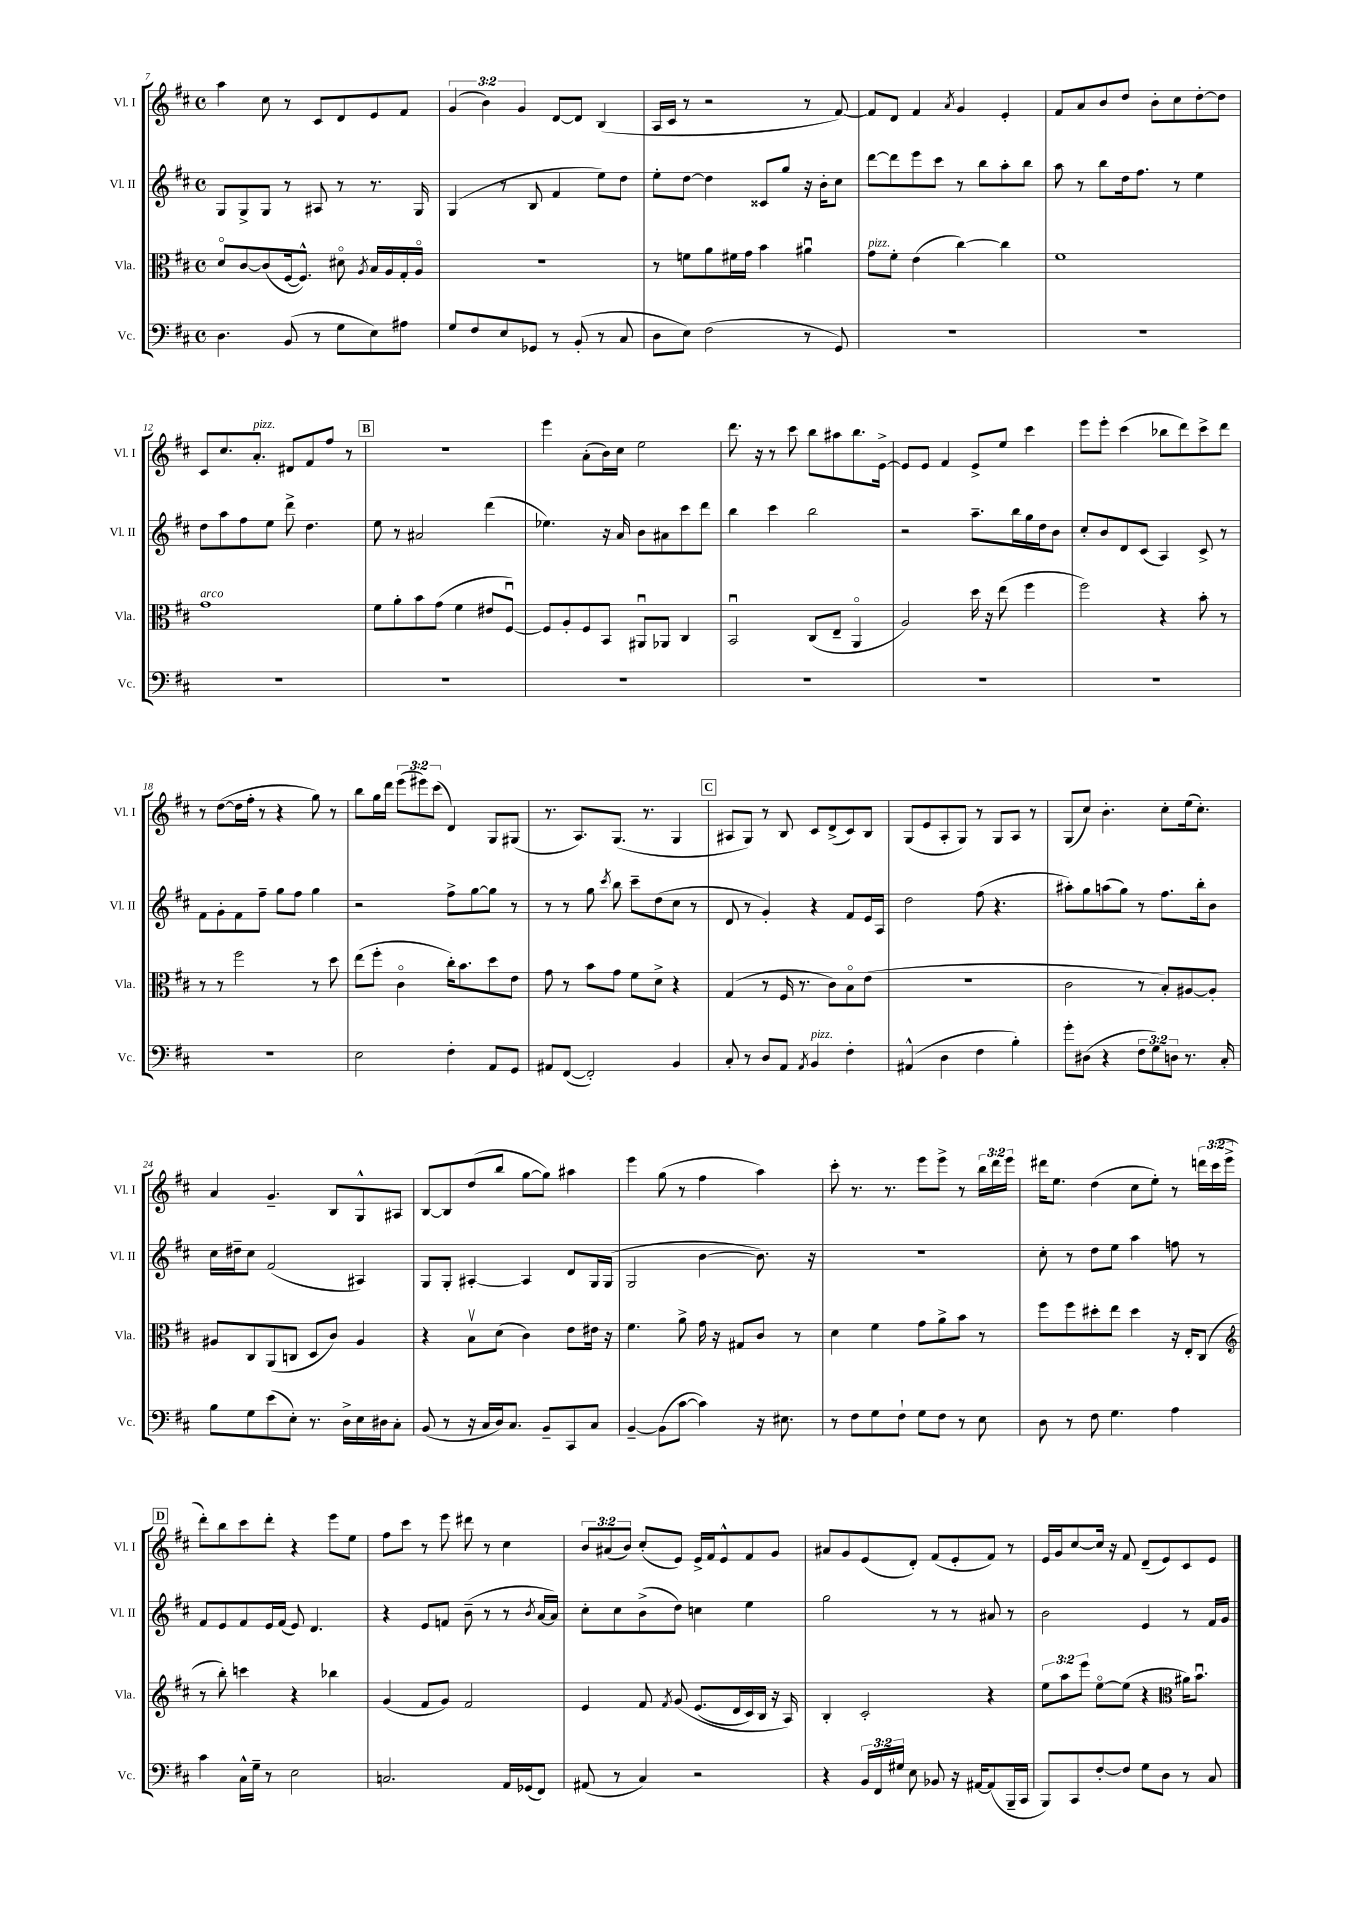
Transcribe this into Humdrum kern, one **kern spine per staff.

**kern	**kern	**kern	**kern
*staff4	*staff3	*staff2	*staff1
*clefF4	*clefC3	*clefG2	*clefG2
*k[f#c#]	*k[f#c#]	*k[f#c#]	*k[f#c#]
*M4/4	*M4/4	*M4/4	*M4/4
*met(c)	*met(c)	*met(c)	*met(c)
4.D	8do	8G	4aa
.	[8c#	8G^	.
.	(8c#]	8G	8cc#
(8BB	[16F#	8r	8r
.	8.F#^^])	.	.
8r	.	8A#	8c#
8G	8d#o	8r	8d
.	8qA	.	.
8E)	16B	8.r	8e
.	16A	.	.
8A#	16G'	.	8f#
.	16Ao	16G	.
=	=	=	=
8G	1r	(4G	(6g
8F#	.	.	.
.	.	.	6b)
8E	.	8r	.
.	.	.	6g
8GG-	.	8B	.
8r	.	4f#	[8d
(8BB'	.	.	8d]
8r	.	8ee)	(4B
8C#	.	8dd	.
=	=	=	=
8D	8r	8ee'	16A
.	.	.	16c#
8E)	8f	[8dd	8r
(2F#	8a	4dd]	2r
.	16f#	.	.
.	16g	.	.
.	4b	8c##	.
.	.	8gg	.
8r	4a#u	16r	8r
.	.	16b'	.
8GG)	.	8cc#	[8f#)
=	=	=	=
1r	8g	[8ddd	8f#]
.	8f#'	8ddd]	8d
.	(4e	8eee	4f#
.	.	8ccc#	.
.	.	.	8qa
.	[4cc#)	8r	4g
.	.	8bb	.
.	4cc#]	8aa'	4e'
.	.	8bb	.
=	=	=	=
1r	1f#	8aa	8f#
.	.	8r	8a
.	.	8bb	8b
.	.	16dd	8dd
.	.	8.ff#	.
.	.	.	8b'
.	.	8r	8cc#
.	.	4ee	[8dd'
.	.	.	8dd]
=	=	=	=
1r	1g	8dd	8c#
.	.	8aa	8.cc#
.	.	8ff#	.
.	.	.	8.a'
.	.	8ee	.
.	.	8ddd^	8d#
.	.	4.dd	8f#
.	.	.	8ff#
.	.	.	8r
=	=	=	=
1r	8f#	8ee	1r
.	8a'	8r	.
.	8b	2a#	.
.	(8g	.	.
.	4f#	.	.
.	8e#	(4ddd	.
.	[8F#u)	.	.
=	=	=	=
1r	8F#]	4.ee-)	4eee
.	8A'	.	.
.	8F#	.	(8a'
.	8BB	16r	16b)
.	.	16a	16cc#
.	8AA#u	8b	2ee
.	8AA-	8a#	.
.	4C#	8ccc#	.
.	.	8ddd	.
=	=	=	=
1r	2BBu	4bb	8.ddd
.	.	.	16r
.	.	4ccc#	8r
.	.	.	8ccc#
.	(8C#	2bb	8bb
.	8E~	.	8aa#
.	4AAo	.	8.bb
.	.	.	[16e^
=	=	=	=
1r	2A)	2r	8e]
.	.	.	8e
.	.	.	4f#
.	16dd	8.aa~	8e^
.	16r	.	.
.	(8ee	.	8ee
.	.	16bb	.
.	4ff#	16gg	4ccc#
.	.	16dd	.
.	.	8b	.
=	=	=	=
1r	2ff#)	8cc#'	8eee
.	.	8b	8eee'
.	.	8d	(4ccc#
.	.	(8c#	.
.	4r	4A)	8bb-
.	.	.	8ddd)
.	8b'	8c#^	8ccc#^
.	8r	8r	8ddd
=	=	=	=
1r	8r	8f#	8r
.	8r	8g'	([8dd
.	2ff#	8f#	16dd]
.	.	.	16ff#'
.	.	8ff#~	8r
.	.	8gg	4r
.	.	8ff#	.
.	8r	4gg	8gg)
.	8dd	.	8r
=	=	=	=
2E	(8ee	2r	8bb
.	8ff#'	.	16gg
.	.	.	16ddd
.	4c#o	.	(12eee
.	.	.	12eee#)
.	.	.	(12ccc#
4F#'	16cc#')	8ff#^	4d)
.	8.b	.	.
.	.	[8gg	.
8AA	8dd	8gg]	8G
8GG	8e	8r	(8G#
=	=	=	=
8AA#	8g	8r	8.r
([8FF#	8r	8r	.
.	.	.	8.A)
2FF#'])	8b	8gg	.
.	.	8qccc#	.
.	8g	8bb	(8.G
.	8f#	8ccc#~	.
.	.	.	8.r
.	8d^	(8dd	.
4BB	4r	8cc#	4G
.	.	8r	.
=	=	=	=
8C#'	(4G	8d	8A#
8r	.	8r	8G)
8D	8r	4g')	8r
8AA	16F#	.	8B
.	8.r	.	.
8qAA	.	.	.
4BB	.	4r	8c#
.	8c#)	.	(8d^
4F#'	8Bo	8f#	8c#)
.	(8e	16e	8B
.	.	16A	.
=	=	=	=
(4AA#^^	1r	2dd	(8G
.	.	.	8e
4D	.	.	8A'
.	.	.	8G)
4F#	.	(8ff#	8r
.	.	4.r	8G
4B')	.	.	8A
.	.	.	8r
=	=	=	=
8g'	2c#	8aa#')	(8G
(8D#	.	8gg	8cc#)
4r	.	(8aa	4.b'
.	.	8gg)	.
12F#	8r	8r	.
12G)	.	.	.
.	8B')	8.ff#	8cc#'
12D	.	.	.
8.r	[8A#	.	(16ee
.	.	16bb'	8.cc#')
.	8A#']	8b	.
16C#'	.	.	.
=	=	=	=
8B	8A#	16cc#	4a
.	.	16dd#~	.
8G	8C#	8cc#	.
(8e	(8AA	(2f#	4.g~
8E')	8C	.	.
8.r	8D	.	.
.	8c#)	.	8B
16D^	.	.	.
16E	4A#	4A#)	8G^^
16D#	.	.	.
8C#'	.	.	8A#
=	=	=	=
(8BB	4r	8G	[8B
8r	.	8G'	8B]
16r	8Bv	[4A#'	(8dd
16C#	.	.	.
16D)	(8d	.	8bb
8.C#	.	.	.
.	4c#)	4A#]	[8gg
8BB~	.	.	8gg])
8CC#	8e	8d	4aa#
8C#	16e#	16G	.
.	16r	(16G	.
=	=	=	=
[4BB~	4.f#	2G	4eee
(8BB]	.	.	(8gg
[8c#	8a^	.	8r
4c#])	16g	[4b	4ff#
.	16r	.	.
.	8G#	.	.
16r	8c#	8.b])	4aa)
8.E#	.	.	.
.	8r	.	.
.	.	16r	.
=	=	=	=
8r	4d	1r	8ccc#'
8F#	.	.	8.r
8G	4f#	.	.
.	.	.	8.r
8F#`	.	.	.
8G	8g	.	8eee
8F#	8a^	.	8eee^
8r	8b	.	8r
8E	8r	.	24bb
.	.	.	24ddd
.	.	.	24eee
=	=	=	=
8D	8ff#	8cc#'	16ddd#
.	.	.	8.ee
8r	8ff#	8r	.
8F#	8dd#'	8dd	(4dd
4.G	8ee	8ee	.
.	4dd#	4aa	8cc#
.	.	.	8ee')
4A	16r	8ff	8r
.	16E'	.	.
.	(8C#	8r	24ddd
.	.	.	(24ccc#
.	.	.	24eee^
=	=	=	=
*	*clefG2	*	*
4c#	8r	8f#	8ddd')
.	8bb')	8e	8bb
16C#^^	4ccc	8f#	8ccc#
16G~	.	.	.
8r	.	16e	8ddd'
.	.	(16f#	.
2E	4r	8e)	4r
.	.	4.d	.
.	4bb-	.	8eee
.	.	.	8ee
=	=	=	=
2.C	(4g	4r	8ff#
.	.	.	8ccc#
.	8f#	8e	8r
.	8g)	8f	8eee
.	2f#	(8b~	8ddd#
.	.	8r	8r
16AA	.	8r	4cc#
(16GG-	.	.	.
.	.	8qb	.
8FF#)	.	[16a	.
.	.	16a])	.
=	=	=	=
(8AA#	4e	8cc#'	12b
.	.	.	(12a#
8r	.	8cc#	.
.	.	.	12b)
4C#)	8f#	(8b^	(8cc#'
.	8qf#	.	.
.	&(8g	8dd)	8e)
2r	(8.e	4cc	16e^
.	.	.	16f#
.	.	.	8e^^
.	16d	.	.
.	16c#)	4ee	8f#
.	16B	.	.
.	16r	.	8g
.	16A&)	.	.
=	=	=	=
4r	4B'	2gg	8a#
.	.	.	8g
24BB	2c#'	.	(8e
24FF#	.	.	.
24G#	.	.	.
8E	.	.	8d')
8BB-	.	8r	(8f#
16r	.	8r	8e'
[16AA#	.	.	.
(8AA#]	4r	8a#	8f#)
16BBB~	.	8r	8r
16CC#	.	.	.
=	=	=	=
8BBB)	12ee	2b	16e
.	.	.	16g
.	12aa	.	.
8CC#	.	.	[8cc#
.	12eee	.	.
[8F#'	[8eeo	.	16cc#]
.	.	.	16r
8F#]	(8ee]	.	8f#
8G	4r	4e	(8d~
8D	.	.	8e)
*	*clefC3	*	*
8r	16a#)	8r	8c#
.	8.bu	.	.
8C#	.	16f#	8e
.	.	16g	.
==	==	==	==
*-	*-	*-	*-
